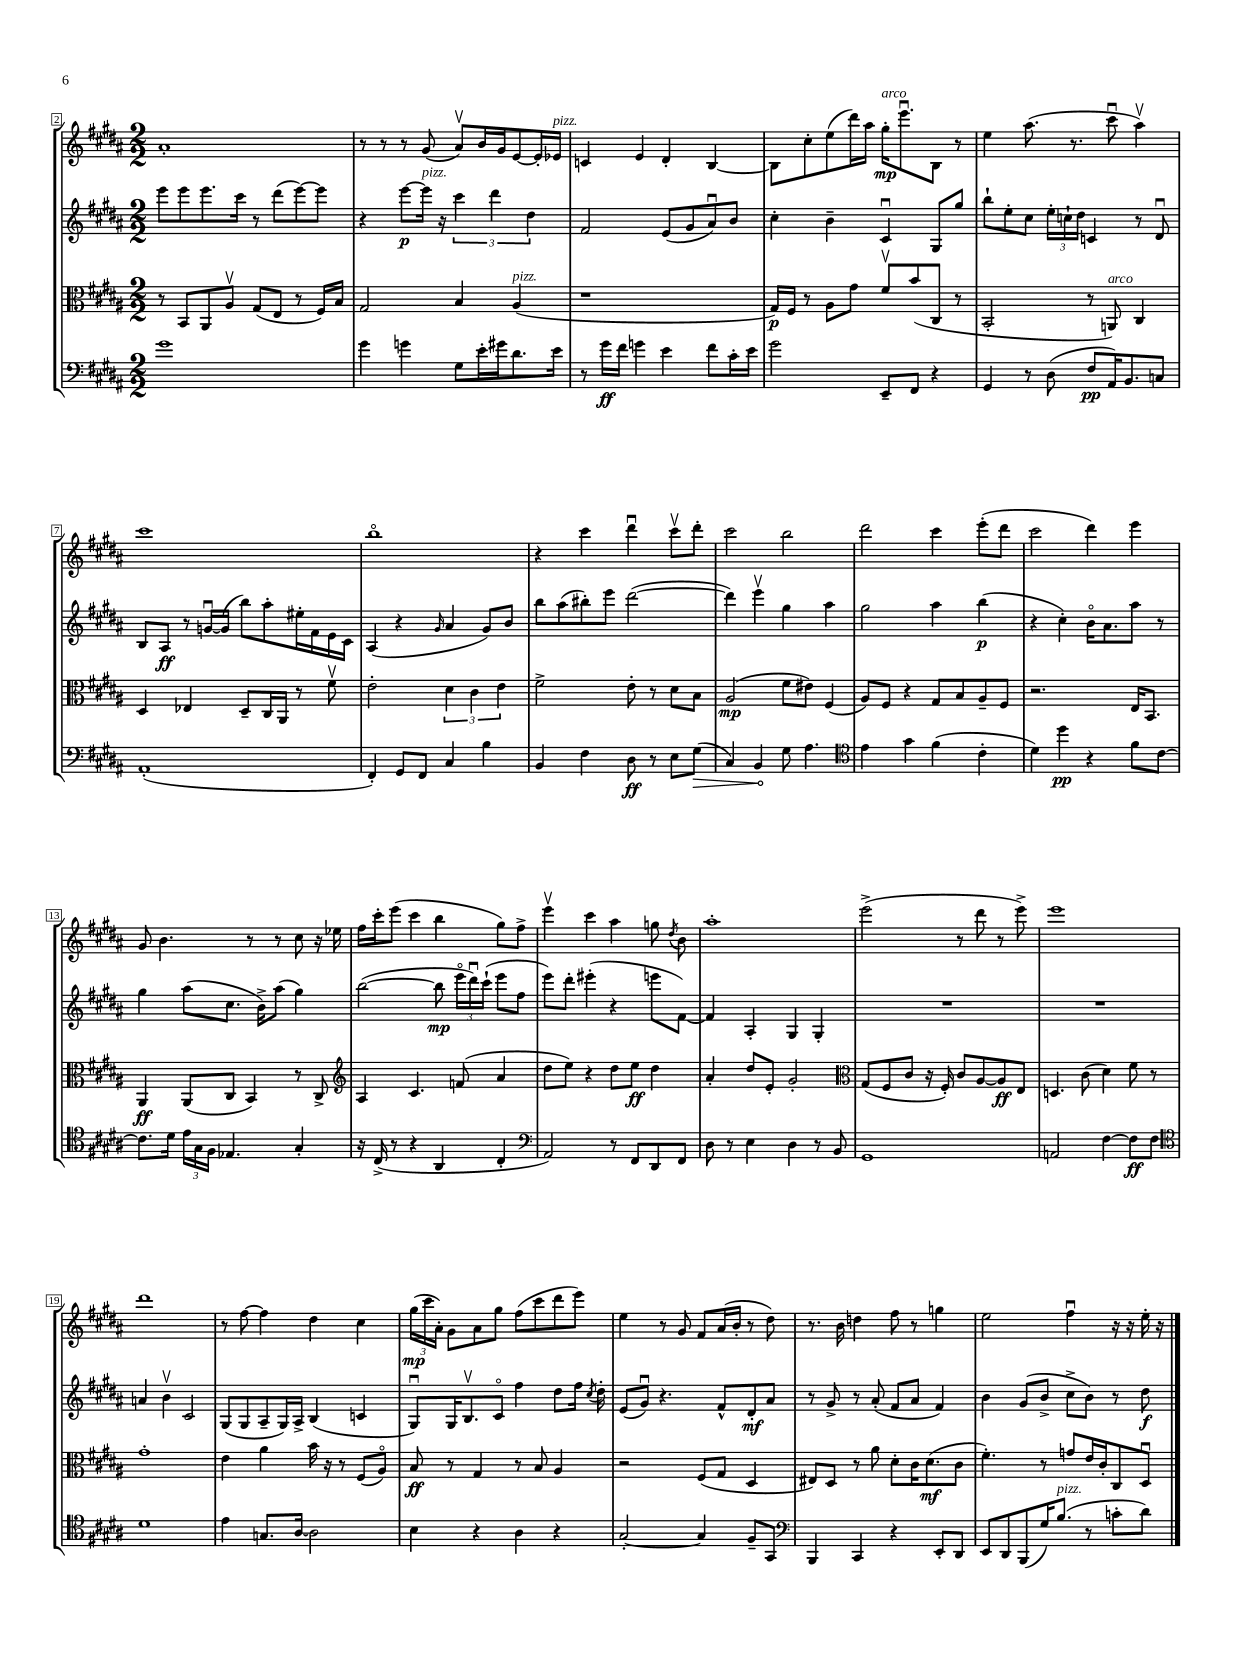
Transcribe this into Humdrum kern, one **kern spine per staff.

**kern	**kern	**kern	**kern
*staff4	*staff3	*staff2	*staff1
*clefF4	*clefC3	*clefG2	*clefG2
*k[f#c#g#d#a#]	*k[f#c#g#d#a#]	*k[f#c#g#d#a#]	*k[f#c#g#d#a#]
*M2/2	*M2/2	*M2/2	*M2/2
1g#	8r	8eee	1a#'
.	8BB	8eee	.
.	8AA#	8.eee	.
.	8A#v	.	.
.	.	16ccc#	.
.	(8G#	8r	.
.	8E	(8ddd#	.
.	8r	[8eee)	.
.	16F#)	8eee]	.
.	16B	.	.
=	=	=	=
4g#	2G#	4r	8r
.	.	.	8r
4g	.	[8eee	8r
.	.	16eee]	(8g#
.	.	16r	.
8G#	4B	6ccc#	8a#v)
16e'	.	.	16b
.	.	6ddd#	.
16g#	.	.	16g#
8.d#	(4A#	.	[8e
.	.	6dd#	.
.	.	.	16e']
16e	.	.	16e-
=	=	=	=
8r	1r	2f#	4c
16g#	.	.	.
16f#	.	.	.
4g	.	.	4e
4e	.	(8e	4d#'
.	.	8g#	.
8f#	.	8a#u)	[4B
16c#'	.	8b	.
16e	.	.	.
=	=	=	=
2g#	16G#)	4cc#'	8B]
.	16F#	.	.
.	8r	.	8cc#'
.	8A#	4b~	(8ee
.	8g#	.	16ddd#)
.	.	.	16aa#
8EE~	8f#v	4c#u	16gg#'
.	.	.	8.eeeu
8FF#	(8b	.	.
4r	8C#	8G#	8B
.	8r	8gg#	8r
=	=	=	=
4GG#	2BB'	8bb`	4ee
.	.	8ee'	.
8r	.	8cc#	(8.aa#
(8D#	.	24ee'	.
.	.	24cc`	.
.	.	.	8.r
.	.	24dd#	.
8F#	8r	4c	.
16AA#)	8AA)	.	8ccc#u
8.BB	.	.	.
.	4C#	8r	4aa#v)
8C	.	8d#u	.
=	=	=	=
(1AA#'	4D#	8B	1ccc#
.	.	8A#	.
.	4E-	8r	.
.	.	[16gu	.
.	.	(16g]	.
.	8D#~	8bb)	.
.	16C#	8aa#'	.
.	16AA#	.	.
.	8r	16ee#'	.
.	.	16f#	.
.	8f#v	16e	.
.	.	16c#	.
=	=	=	=
4FF#')	2e'	(4A#	1bbo
8GG#	.	4r	.
8FF#	.	.	.
.	.	16qqg#	.
4C#	6d#	4a#	.
.	6c#	.	.
4B	.	8g#)	.
.	6e	.	.
.	.	8b	.
=	=	=	=
4BB	2f#^	8bb	4r
.	.	(8aa#	.
4F#	.	8bb#')	4ccc#
.	.	8eee	.
8D#	8e'	([2ddd#	4ddd#u
8r	8r	.	.
8E	8d#	.	8ccc#v
(8G#	8B	.	8ddd#'
=	=	=	=
4C#)	(2A#	4ddd#])	2ccc#
4BB	.	4eeev	.
8G#	8f#	4gg#	2bb
4.A#	8e#)	.	.
.	(4F#	4aa#	.
=	=	=	=
*clefC4	*	*	*
4e	8A#)	2gg#	2ddd#
.	8F#	.	.
4g#	4r	.	.
(4f#	8G#	4aa#	4ccc#
.	8B	.	.
4c#'	8A#~	(4bb	(8eee'
.	8F#	.	8ddd#
=	=	=	=
4d#)	2.r	4r	2ccc#
4dd#	.	4cc#')	.
4r	.	16bo	4ddd#)
.	.	8.a#	.
8f#	16E	8aa#	4eee
.	8.BB	.	.
[8c#	.	8r	.
=	=	=	=
8.c#]	4AA#	4gg#	8g#
.	.	.	4.b
16d#	.	.	.
24e	(8AA#	(8aa#	.
24G#	.	.	.
24F#	.	.	.
4.E-	8C#	8.cc#	.
.	4BB)	.	8r
.	.	16b^)	.
.	.	(8aa#	8r
4G#'	8r	4gg#)	8cc#
.	8C#^	.	16r
.	.	.	16ee-
=	=	=	=
*	*clefG2	*	*
16r	4A#	([2bb	16ff#
(16C#^	.	.	16ccc#'
8r	.	.	(8eee
4r	4.c#	.	4ccc#
4AA#	.	8bb]	4bb
.	(8f	24eeeo	.
.	.	24ddd#u)	.
.	.	(24ccc#`	.
4C#'	4a#	8eee	8gg#)
.	.	8ff#	8ff#^
=	=	=	=
*clefF4	*	*	*
2AA#)	8dd#	8eee)	4eeev
.	8ee)	8ddd#'	.
.	4r	(4eee#'	4ccc#
8r	8dd#	4r	4aa#
8FF#	8ee	.	.
8DD#	4dd#	8eee	8gg
.	.	.	8qdd#
8FF#	.	[8f#)	8b
=	=	=	=
8D#	4a#'	4f#]	1aa#'
8r	.	.	.
4E	8dd#	4A#'	.
.	8e'	.	.
4D#	2g#'	4G#	.
8r	.	4G#'	.
8BB	.	.	.
=	=	=	=
*	*clefC3	*	*
1GG#	(8G#	1r	(2eee^
.	8F#	.	.
.	8c#	.	.
.	16r	.	.
.	16F#')	.	.
.	8c#	.	8r
.	[8A#	.	8ddd#
.	8A#]	.	8r
.	8E	.	8eee^)
=	=	=	=
2AA	4.D	1r	1eee
.	(8c#	.	.
[4F#	4d#)	.	.
8F#]	8f#	.	.
8F#	8r	.	.
=	=	=	=
*clefC4	*	*	*
1d#	1g#'	4a	1ddd#
.	.	4bv	.
.	.	2c#	.
=	=	=	=
4e	4e	(8G#	8r
.	.	8G#	[8ff#
8.G	4a#	8A#~	4ff#]
.	.	16G#)	.
[16A#	.	16A#^	.
2A#]	16b	(4B	4dd#
.	16r	.	.
.	8r	.	.
.	(8F#	4c	4cc#
.	8A#o)	.	.
=	=	=	=
4B	8B	8G#u)	(24gg#
.	.	.	24ccc#
.	.	.	24a#')
.	8r	16G#	8g#
.	.	8.Bv	.
4r	4G#	.	8a#
.	.	8c#o	8gg#
4A#	8r	4ff#	(8ff#
.	8B	.	8ccc#
4r	4A#	8dd#	8ddd#
.	.	16ff#	8eee)
.	.	8qcc#	.
.	.	16dd#'	.
=	=	=	=
[2G#'	2r	(8e	4ee
.	.	8g#u)	.
.	.	4.r	8r
.	.	.	8g#
4G#]	(8F#	.	8f#
.	8G#	8f#^^	(16a#
.	.	.	16b'
8F#~	4D#	8d#'	8r
8GG#	.	8a#	8dd#)
=	=	=	=
*clefF4	*	*	*
4BBB	8E#)	8r	8.r
.	8D#	8g#^	.
.	.	.	16b
4CC#	8r	8r	4dd
.	8a#	(8a#'	.
4r	8d#'	8f#	8ff#
.	16c#	8a#	8r
.	(8.d#	.	.
8EE'	.	4f#)	4gg
8DD#	8c#	.	.
=	=	=	=
8EE	4.f#')	4b	2ee
8DD#	.	.	.
(8BBB	.	(8g#	.
16G#)	8r	8b^	.
(8.B	.	.	.
.	8g	8cc#^	4ff#u
8r	16e	8b)	.
.	16c#'	.	.
8c'	8C#	8r	16r
.	.	.	16r
8d#)	8D#u	8dd#	16ee'
.	.	.	16r
==	==	==	==
*-	*-	*-	*-
